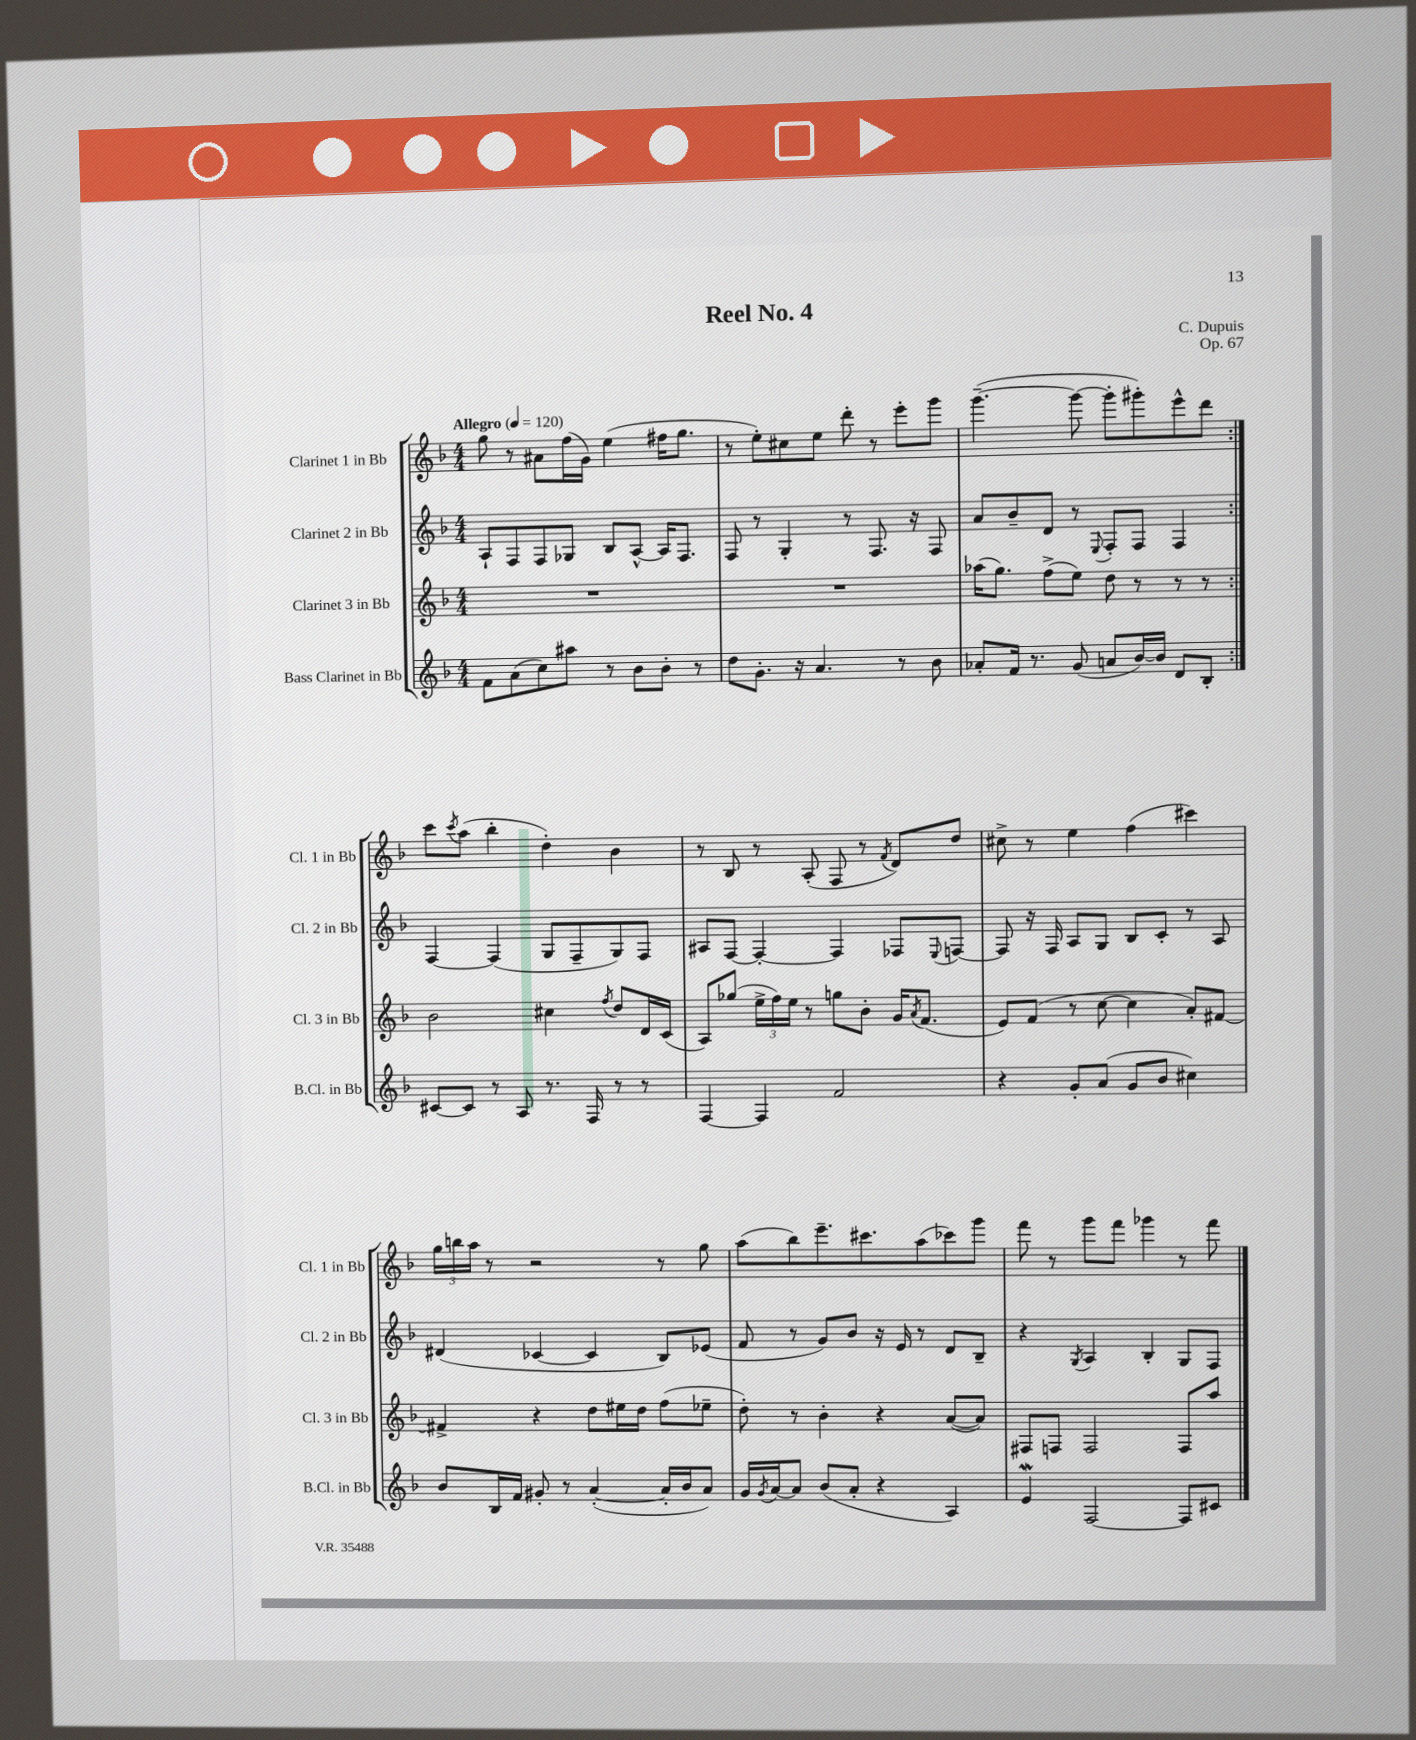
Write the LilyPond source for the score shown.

\header { title = "Reel No. 4" composer = "C. Dupuis" opus = "Op. 67" }
<<
\new StaffGroup <<
\new Staff = "s0" \with { instrumentName = "Clarinet 1 in Bb" shortInstrumentName = "Cl. 1 in Bb" } {
    \clef treble \key f \major \numericTimeSignature \time 4/4 \tempo "Allegro" 4 = 120
    \repeat volta 2 { g''8 r8 ais'8 f''16( g'16) e''4( fis''16 g''8. |
    r8 e''8-.) cis''8 e''8 d'''8-. r8 e'''8-. g'''8 |
    g'''4.~--( g'''8~ g'''8-. gis'''8-.) e'''8-^ d'''8 | }
    c'''8 \acciaccatura { c'''8 } a''8( bes''4-. d''4-.) bes'4 |
    r8 bes8 r8 a8-.( f8 r8 \acciaccatura { f'8 } d'8) d''8 |
    cis''8-> r8 e''4 f''4( cis'''4) |
    \tuplet 3/2 { g''16 b''16 a''16 } r8 r2 r8 g''8 |
    a''8( bes''8) e'''8.-- cis'''8. a''8( ces'''8) g'''8 |
    f'''8 r8 g'''8 f'''8 ges'''4 r8 f'''8 \bar "|." |
}
\new Staff = "s1" \with { instrumentName = "Clarinet 2 in Bb" shortInstrumentName = "Cl. 2 in Bb" } {
    \clef treble \key f \major \numericTimeSignature \time 4/4
    \repeat volta 2 { a8-! f8 f8 ges8 bes8 a8~-^ a16 f8. |
    f8 r8 g4-. r8 f8. r16 f8 |
    a'8 bes'8-- d'8 r8 \appoggiatura { e8 } f8-. f8 f4 | }
    f4~ f4( g8 f8-- g8) f8 |
    ais8 f8~ f4~-. f4 fes8 \appoggiatura { e8 } f8~ |
    f8 r16 f16 a8 g8 bes8 c'8-. r8 a8 |
    dis'4( ces'4~ ces'4 bes8) ees'8( |
    f'8 r8 g'8) bes'8 r16 e'16 r8 d'8 bes8-- |
    r4 \acciaccatura { g8 } a4 bes4-. g8 f8 \bar "|." |
}
\new Staff = "s2" \with { instrumentName = "Clarinet 3 in Bb" shortInstrumentName = "Cl. 3 in Bb" } {
    \clef treble \key f \major \numericTimeSignature \time 4/4
    \repeat volta 2 { R1 |
    R1 |
    aes''16( g''8.) f''8->( e''8) d''8 r8 r8 r8 | }
    bes'2 cis''4 \acciaccatura { f''8 } d''8 d'16 c'16( |
    a8) ges''8( \tuplet 3/2 { e''16-> f''16) e''16 } r8 g''8 bes'8-. g'16 \acciaccatura { a'8 } f'8.( |
    e'8) f'8( r8 c''8~ c''4 a'8-.) fis'8~ |
    fis'4-> r4 d''8 eis''16 d''16 f''8( ees''8-- |
    d''8-.) r8 bes'4-. r4 a'8~( a'8) |
    fis8 f8 f2 f8 a''8 \bar "|." |
}
\new Staff = "s3" \with { instrumentName = "Bass Clarinet in Bb" shortInstrumentName = "B.Cl. in Bb" } {
    \clef treble \key f \major \numericTimeSignature \time 4/4
    \repeat volta 2 { f'8 a'8( c''8) ais''8 r8 bes'8 bes'8-. r8 |
    d''8 g'8.-. r16 a'4. r8 bes'8 |
    aes'8-. f'16 r8. g'8( a'8 bes'16~) bes'16 d'8 bes8-. | }
    cis'8~ cis'8 r8 a8 r8. f16 r8 r8 |
    f4~ f4 f'2 |
    r4 g'8-. a'8( g'8 bes'8 cis''4) |
    bes'8 bes16 f'16 gis'8-. r8 a'4~-.( a'16-. bes'16 a'8) |
    g'16 \acciaccatura { g'8 } a'16~ a'8 bes'8( a'8-. r4 a4) |
    e'4\mordent f2~ f8 cis'8 \bar "|." |
}
>>
>>
\layout { \context { \Score \remove "Bar_number_engraver" } }
